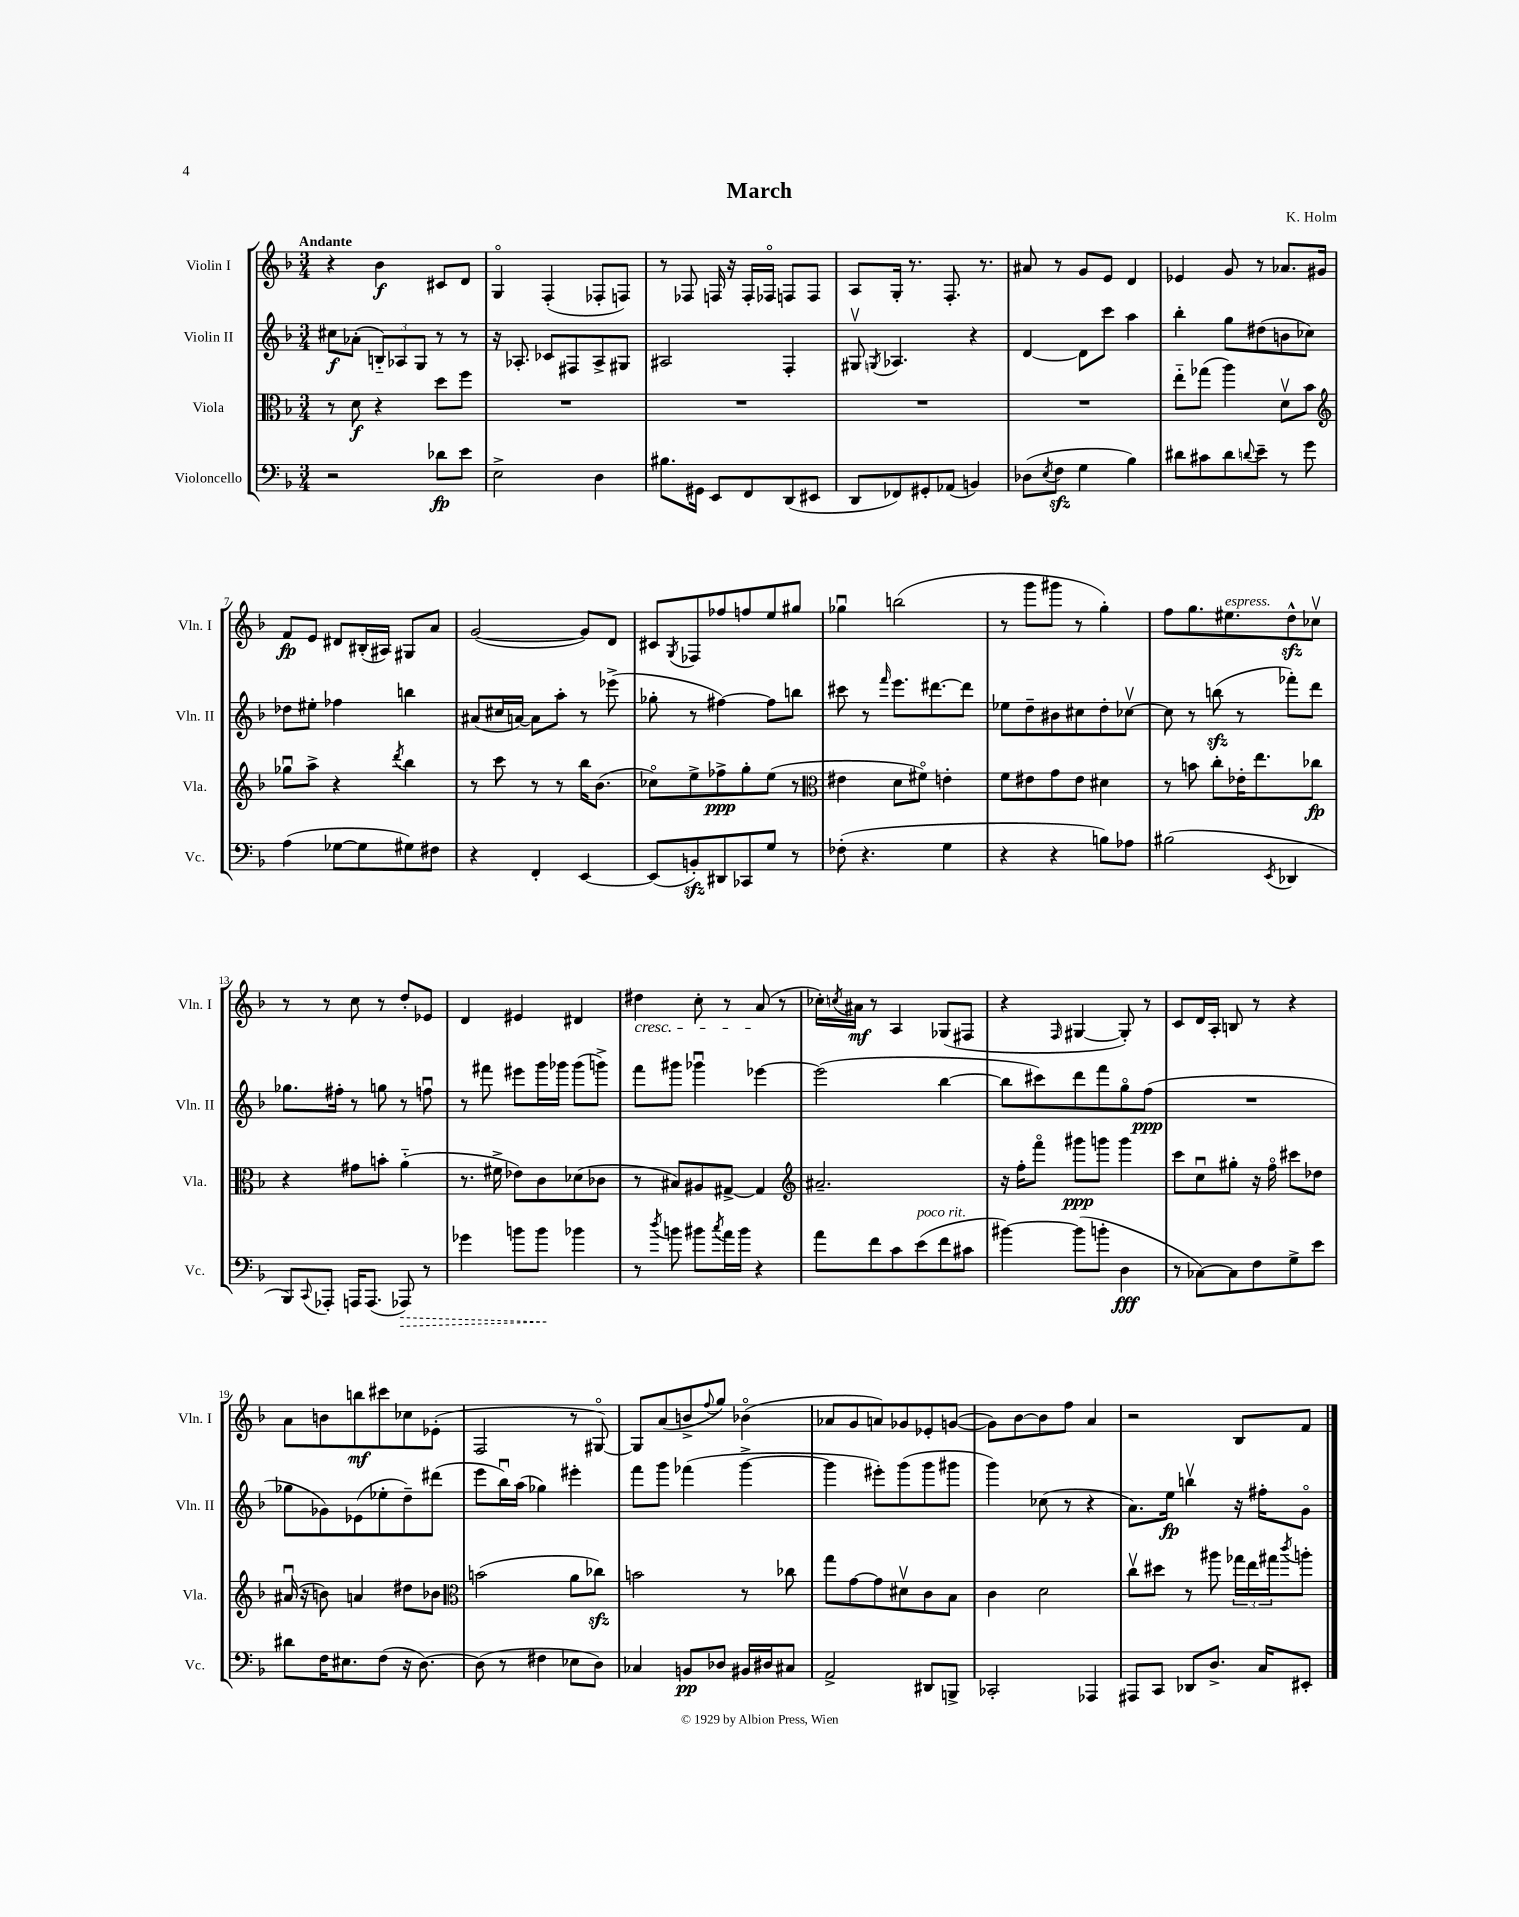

**kern	**dynam	**kern	**dynam	**kern	**dynam	**kern	**dynam
*part4	*part4	*part3	*part3	*part2	*part2	*part1	*part1
*staff4	*staff4	*staff3	*staff3	*staff2	*staff2	*staff1	*staff1
*I"Violoncello	*	*I"Viola	*	*I"Violin II	*	*I"Violin I	*
*I'Vc.	*	*I'Vla.	*	*I'Vln. II	*	*I'Vln. I	*
*clefF4	*	*clefC3	*	*clefG2	*	*clefG2	*
*k[b-]	*	*k[b-]	*	*k[b-]	*	*k[b-]	*
*M3/4	*	*M3/4	*	*M3/4	*	*M3/4	*
=1	=1	=1	=1	=1	=1	=1	=1
!	!	!	!	!	!	!LO:TX:a:B:t=Andante	!
2r	.	8r	.	8cc#X\L	f	4r	.
.	.	8d\	f	(8a-X'\J	.	.	.
.	.	4r	.	12Bn/L)	.	4b-\	f
.	.	.	.	12A-X/	.	.	.
.	.	.	.	12G/J	.	.	.
8d-X\L	fp	8dd\L	.	8r	.	8c#X/L	.
8e\J	.	8ff\J	.	8r	.	8d/J	.
=2	=2	=2	=2	=2	=2	=2	=2
2E^\	.	2.r	.	16r	.	4G/	.
.	.	.	.	8.A-X'/	.	.	.
.	.	.	.	8c-X/L	.	(4F'/	.
.	.	.	.	8F#X/	.	.	.
4D\	.	.	.	8A-^/	.	8F-X'/L	.
.	.	.	.	8G#X/J	.	8Fn/J)	.
=3	=3	=3	=3	=3	=3	=3	=3
8.B#X\L	.	2.r	.	2A#X/	.	8r	.
.	.	.	.	.	.	8F-X/	.
16GG#X\Jk	.	.	.	.	.	.	.
8EE/L	.	.	.	.	.	16Fn/	.
.	.	.	.	.	.	16r	.
8FF/	.	.	.	.	.	16F'/LL	.
.	.	.	.	.	.	16F-X/JJ	.
(8DD/	.	.	.	4F'/	.	8Fn/L	.
8EE#X/J	.	.	.	.	.	8F/J	.
=4	=4	=4	=4	=4	=4	=4	=4
8DD/L	.	2.r	.	8G#Xv/	.	8A/L	.
.	.	.	.	8qGn/	.	.	.
8FF-X/)	.	.	.	4.A-X/	.	16G'/Jk	.
.	.	.	.	.	.	8.r	.
8GG#X'/	.	.	.	.	.	.	.
(8AA-X/J	.	.	.	.	.	8.F'/	.
4BBn/)	.	.	.	4r	.	.	.
.	.	.	.	.	.	8.r	.
=5	=5	=5	=5	=5	=5	=5	=5
(8D-X\L	.	2.r	.	[4d/	.	8a#X/	.
8qE/	.	.	.	.	.	.	.
8Fzz\J	.	.	.	.	.	8r	.
4G\	.	.	.	8d\L]	.	8g/L	.
.	.	.	.	8ccc\J	.	8e/J	.
4B-\)	.	.	.	4aa\	.	4d/	.
=6	=6	=6	=6	=6	=6	=6	=6
8d#X\L	.	8ee\L	.	4bb-'\	.	4e-X/	.
8c#X\	.	(8gg-X\J	.	.	.	.	.
8d#\	.	4aa\)	.	8gg\L	.	8g/	.
8qqdn/	.	.	.	.	.	.	.
8e~\J	.	.	.	(8dd#X\	.	8r	.
8r	.	8dv\L	.	8bn\	.	8.a-X/L	.
8g\	.	8b-\J	.	8cc-X\J)	.	.	.
.	.	.	.	.	.	16g#X/Jk	.
!!LO:LB:g=z
=7	=7	=7	=7	=7	=7	=7	=7
*	*	*clefG2	*	*	*	*	*
(4A\	.	8gg-Xu\L	.	8dd-X\L	.	8f/L	fp
.	.	8aa^\J	.	8ee#X'\J	.	8e/J	.
[8G-X\L	.	4r	.	4ff-X\	.	8d#X/L	.
8G-\]	.	.	.	.	.	(16B#X'/L	.
.	.	.	.	.	.	16A#X/JJ)	.
.	.	8qddd/	.	.	.	.	.
8G#X\)	.	4bb-\	.	4bbn\	.	8G#X/L	.
8F#X\J	.	.	.	.	.	8a/J	.
=8	=8	=8	=8	=8	=8	=8	=8
4r	.	8r	.	(8a#X/L	.	([2g/	.
.	.	8ccc\	.	16cc#X/L	.	.	.
.	.	.	.	[16an/JJ)	.	.	.
4FF'/	.	8r	.	8a\L]	.	.	.
.	.	8r	.	8aa'\J	.	.	.
[4EE/	.	16bb-\KL	.	8r	.	8g/L])	.
.	.	(8.b-\J	.	.	.	.	.
.	.	.	.	(8eee-X^\	.	8d/J	.
=9	=9	=9	=9	=9	=9	=9	=9
(8EE/L]	.	8cc-X\L)	.	8gg-X'\	.	8c#X/L	.
.	.	.	.	.	.	8qG/	.
8BBnzz'/)	.	8ee^\	.	8r	.	8F-X/	.
8DD#X/	.	8ff-X^\	ppp	[4ff#X\)	.	8ff-X/	.
8CC-X/	.	8gg'\	.	.	.	8ffn/	.
8G/J	.	(8ee\J	.	8ff#\L]	.	8ee/	.
8r	.	8r	.	8bbn\J	.	8gg#X/J	.
=10	=10	=10	=10	=10	=10	=10	=10
*	*	*clefC3	*	*	*	*	*
(8F-X'\	.	4e#X\	.	8ccc#X\	.	4gg-Xu\	.
4.r	.	.	.	8r	.	.	.
.	.	.	.	16qqfff/	.	.	.
.	.	8d\L	.	8.eee\L	.	(2bbn\	.
.	.	8f#X\J)	.	.	.	.	.
.	.	.	.	[8.ddd#X\	.	.	.
4G\	.	4en'\	.	.	.	.	.
.	.	.	.	8ddd#\J]	.	.	.
=11	=11	=11	=11	=11	=11	=11	=11
4r	.	8f\L	.	8ee-X\L	.	8r	.
.	.	8e#X\	.	8dd~\	.	8ggg\L	.
4r	.	8g\	.	8b#X\	.	8ggg#X\J	.
.	.	8e#\J	.	8cc#X\	.	8r	.
8Bn\L)	.	4d#X\	.	8dd'\	.	4gg'\)	.
8A-X\J	.	.	.	[8cc-Xv\J	.	.	.
=12	=12	=12	=12	=12	=12	=12	=12
(2B#X\	.	8r	.	8cc-\]	.	8ff\L	.
.	.	8bn\	.	8r	.	8.gg\	.
.	.	8cc'\L	.	(8bbnzz\	.	.	.
!	!	!	!	!	!	!LO:TX:a:i:t=espress.	!
.	.	.	.	.	.	8.ee#X\	.
.	.	16e-X'\K	.	8r	.	.	.
.	.	8.ee\	.	.	.	.	.
8qEE/	.	.	.	.	.	.	.
4DD-X/	.	.	.	8fff-X'\L)	.	8ddzz^^\	.
.	.	8cc-X\J	fp	8ddd\J	.	8cc-Xv\J	.
!!LO:LB:g=z
=13	=13	=13	=13	=13	=13	=13	=13
8BBB-/L)	.	4r	.	8.gg-X\L	.	8r	.
8qqCC/	.	.	.	.	.	.	.
8AAA-X'/J	.	.	.	.	.	8r	.
.	.	.	.	16ff#X'\Jk	.	.	.
16AAAn/KL	.	8g#X\L	.	8r	.	8cc\	.
(8.AAA/J	.	.	.	.	.	.	.
.	.	8bn'\J	.	8ggn\	.	8r	.
!	!LO:HP:b	!	!	!	!	!	!
8AAA-X/)	>	(4a\	.	8r	.	8dd'/L	.
8r	.	.	.	8ffnu\	.	8e-X/J	.
=14	=14	=14	=14	=14	=14	=14	=14
4g-X\	.	8.r	.	8r	.	4d/	.
.	.	.	.	8fff#X\	.	.	.
.	.	16f#X^\	.	.	.	.	.
8bn\L	.	8e-X\L)	.	8eee#X\L	.	4e#X/	.
8b\J	.	8c\	.	16ggg\L	.	.	.
.	.	.	.	16ggg-X\JJ	.	.	.
4b-X\	]	(8d-X\	.	(8ggg-\L	.	4d#X/	.
.	.	8c-X\J	.	8gggn^\J)	.	.	.
=15	=15	=15	=15	=15	=15	=15	=15
!	!	!	!	!	!	!LO:TX:b:i:t=cresc.	!
8r	.	8r	.	8fff\L	.	4dd#X\	.
8qdd/	.	.	.	.	.	.	.
8bn\	.	8B#X/L)	.	8ggg#X\J	.	.	.
8b#X\L	.	8A#X/	.	4ggg-Xu\	.	8cc'\	.
8qcc/	.	.	.	.	.	.	.
16a\L	.	[8G#X^/J	.	.	.	8r	.
16b#\JJ	.	.	.	.	.	.	.
4r	.	4G#/]	.	[4eee-X\	.	(8a/	.
.	.	.	.	.	.	8r	.
=16	=16	=16	=16	=16	=16	=16	=16
*	*	*clefG2	*	*	*	*	*
8a\L	.	2.a#X~/	.	(2eee-\]	.	16cc-X'\LL)	.
.	.	.	.	.	.	8qccn/	.
.	.	.	.	.	.	16a#X\JJ	mf
8f\	.	.	.	.	.	8r	.
8c\	.	.	.	.	.	4A/	.
!LO:TX:a:i:t=poco rit.	!	!	!	!	!	!	!
(8e\	.	.	.	.	.	.	.
8f\	.	.	.	[4bb-\	.	(8G-X/L	.
8c#X\J	.	.	.	.	.	8F#X/J	.
=17	=17	=17	=17	=17	=17	=17	=17
[4b#X\)	.	16r	.	8bb-\L]	.	4r	.
.	.	16ff'\KL	.	.	.	.	.
.	.	8fff\J	.	8ccc#X\)	.	.	.
.	.	.	.	.	.	16qqF/	.
(8b#\L]	.	8ggg#X\L	ppp	8ddd\	.	[4G#X/	.
8bn'\J	.	8gggn\J	.	8fff\	.	.	.
4D\	fff	4ggg\	.	8gg\	.	8G#'/])	.
.	.	.	.	(8ff\J	ppp	8r	.
=18	=18	=18	=18	=18	=18	=18	=18
8r	.	8ccc\L	.	2.r	.	8c/L	.
[8C-X\L)	.	8ccu\	.	.	.	16d/L	.
.	.	.	.	.	.	16A'/JJ	.
8C-\]	.	8gg#X'\J	.	.	.	8Bn/	.
8F\	.	16r	.	.	.	8r	.
.	.	16ff\	.	.	.	.	.
8G^\	.	8ccc#X\L	.	.	.	4r	.
8e\J	.	8dd-X\J	.	.	.	.	.
!!LO:LB:g=z
=19	=19	=19	=19	=19	=19	=19	=19
8d#X\L	.	(16a#Xu/	.	8gg-X\L	.	8a\L	.
.	.	16r	.	.	.	.	.
16F\K	.	8bn\)	.	8g-X\)	.	8bn\	.
8.E#X\	.	.	.	.	.	.	.
.	.	4an/	.	(8e-X\	.	8bbn\	mf
(8F\J	.	.	.	8ee-X'\	.	8ccc#X\	.
16r	.	8dd#X\L	.	8dd~\)	.	8cc-X\	.
[8.D\)	.	.	.	.	.	.	.
.	.	8b-X\J	.	(8ddd#X\J	.	(8e-X'\J	.
=20	=20	=20	=20	=20	=20	=20	=20
*	*	*clefC3	*	*	*	*	*
(8D\]	.	(2bn\	.	8eee\L	.	2F/	.
8r	.	.	.	16bb-u\L)	.	.	.
.	.	.	.	(16aa\JJ	.	.	.
4F#X\	.	.	.	4gg-X\)	.	.	.
8E-X\L	.	8a\L	.	4eee#X'\	.	8r	.
8D\J)	.	8cc-Xzz\J)	.	.	.	[8G#X/)	.
=21	=21	=21	=21	=21	=21	=21	=21
4C-X/	.	2bn\	.	8fff\L	.	8G#/L]	.
.	.	.	.	8ggg\J	.	(8a/	.
8BBn/L	pp	.	.	(4fff-X\	.	8bn^/	.
.	.	.	.	.	.	8qqff/	.
8D-X/J	.	.	.	.	.	8gg/J)	.
16BB#X/LL	.	8r	.	[4ggg^\	.	(4b-X\	.
16D#X/J	.	.	.	.	.	.	.
8C#X/J	.	8cc-X\	.	.	.	.	.
=22	=22	=22	=22	=22	=22	=22	=22
2AA^/	.	8gg\L	.	4ggg\]	.	8a-X/L	.
.	.	[8g\	.	.	.	8g/	.
.	.	8g\]	.	8eee#X'\L)	.	8an/)	.
.	.	8d#Xv\	.	(8ggg\	.	8g-X/	.
8DD#X/L	.	8c\	.	8ggg\	.	8e-X'/	.
8BBBn^/J	.	8B-\J	.	8ggg#X\J	.	([8gn/J	.
=23	=23	=23	=23	=23	=23	=23	=23
2CC-X'/	.	4c\	.	4ggg\)	.	8g\L])	.
.	.	.	.	.	.	[8b-\	.
.	.	2d\	.	(8cc-X\	.	8b-\]	.
.	.	.	.	8r	.	8ff\J	.
4AAA-X/	.	.	.	4r	.	4a/	.
=24	=24	=24	=24	=24	=24	=24	=24
8AAA#X/L	.	8ccv\L	.	8.a\L)	.	2r	.
8CC/J	.	8dd#X\J	.	.	.	.	.
.	.	.	.	16ee\Jk	fp	.	.
8DD-X/L	.	8r	.	4bbnv\	.	.	.
8.D^/J	.	8aa#X\	.	.	.	.	.
.	.	24gg-X\LL	.	16r	.	8B-/L	.
.	.	24ee\	.	.	.	.	.
16C/KL	.	.	.	16ff#X'\KL	.	.	.
.	.	24gg#X\J	.	.	.	.	.
.	.	8qccc/	.	.	.	.	.
8EE#X'/J	.	8aan'\J	.	8g\J	.	8f/J	.
==	==	==	==	==	==	==	==
*-	*-	*-	*-	*-	*-	*-	*-
